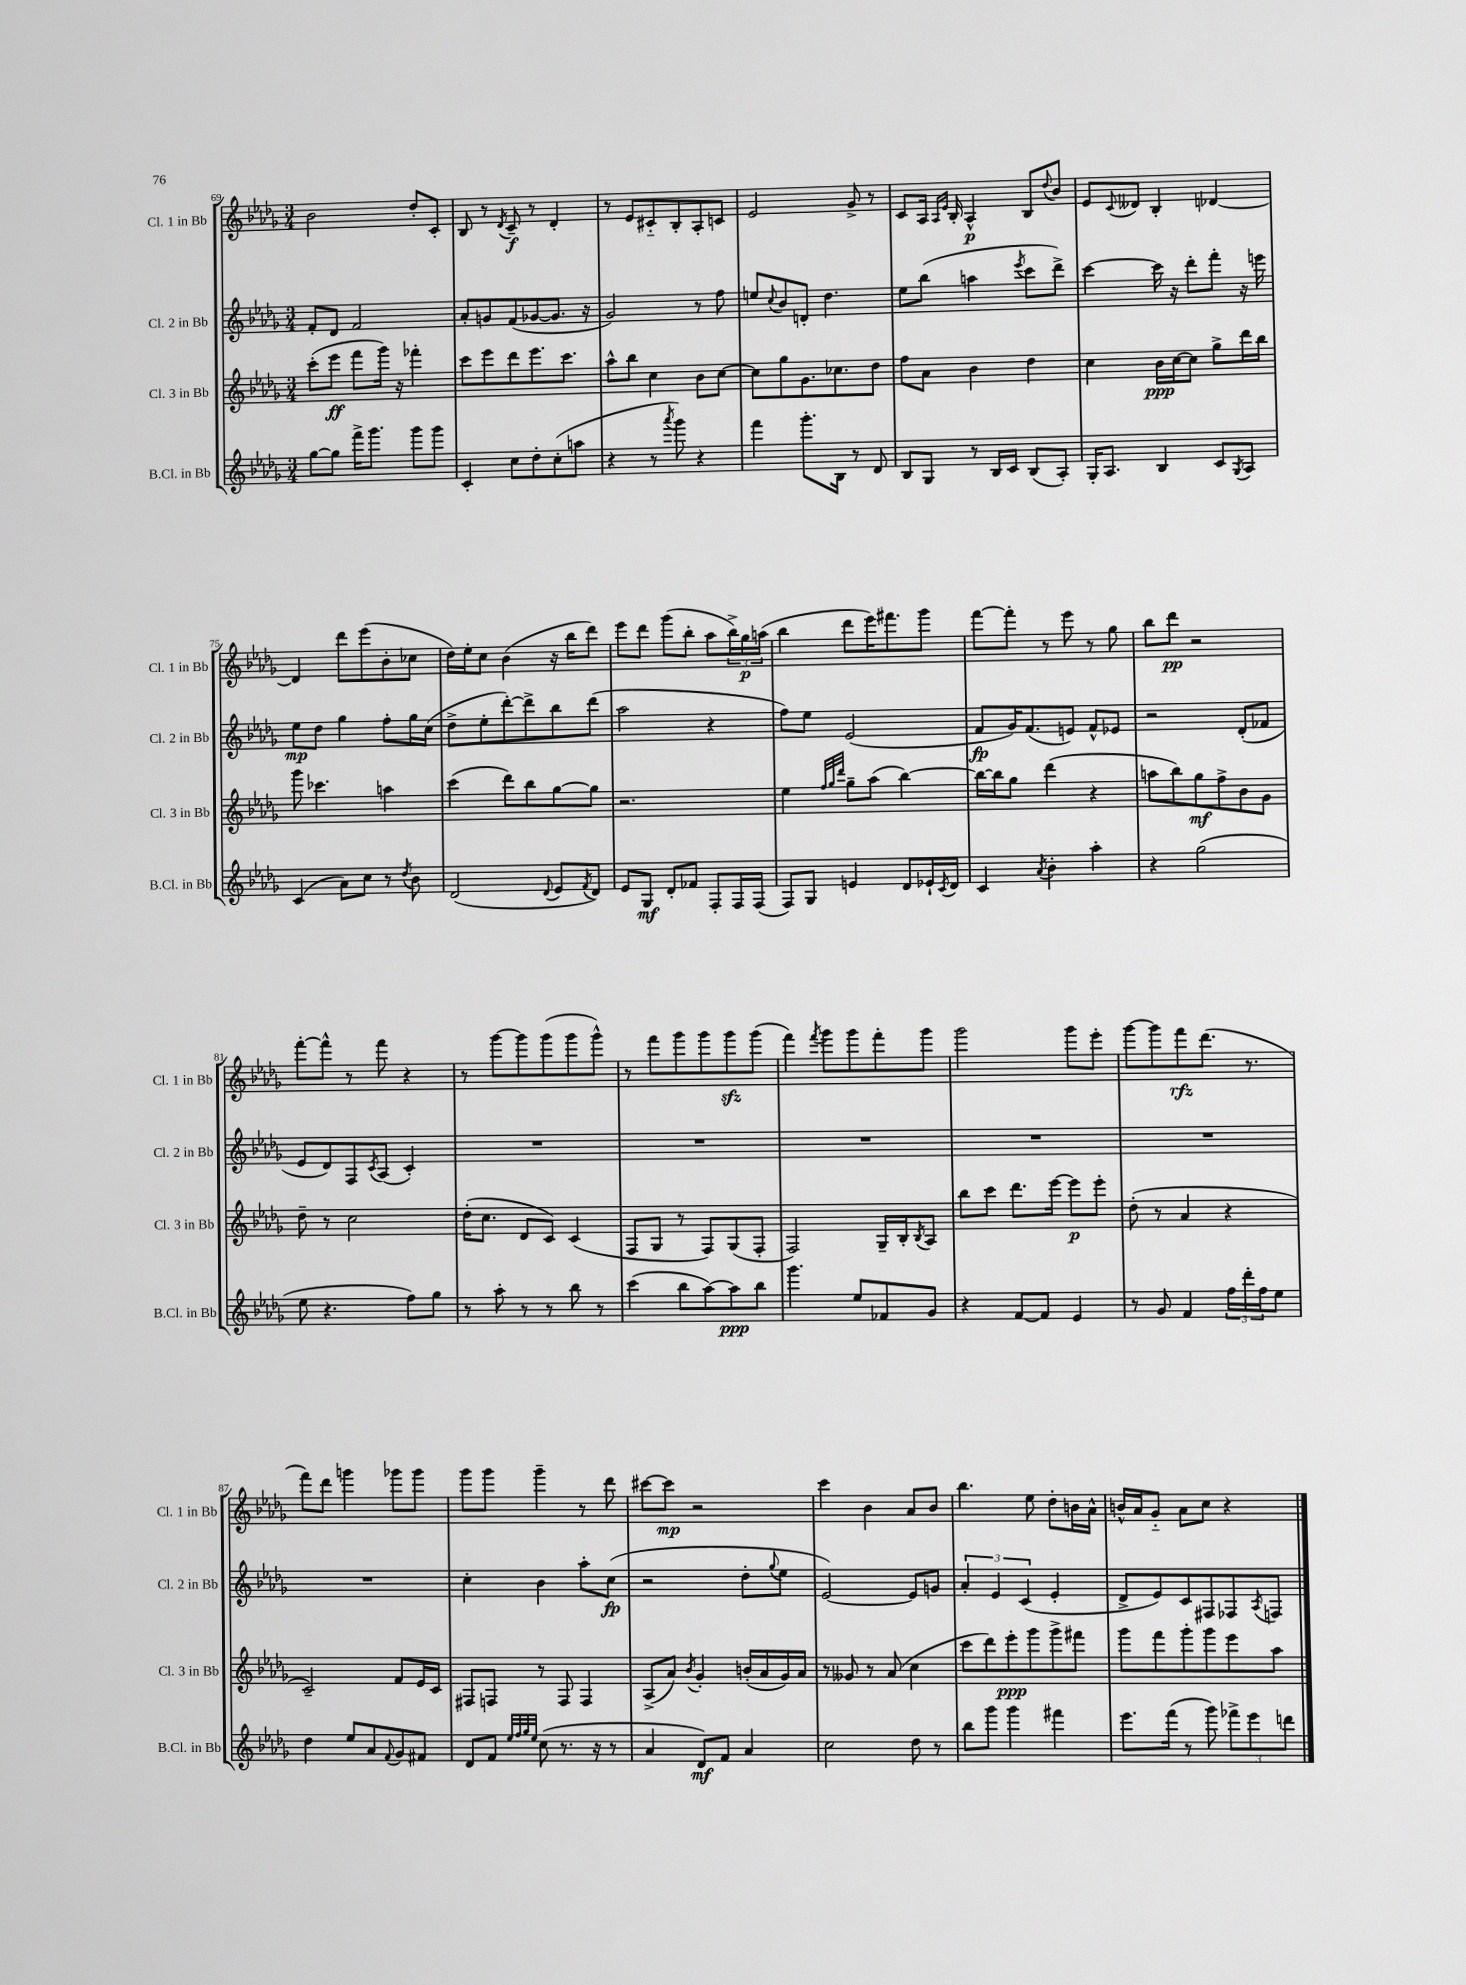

**kern	**kern	**kern	**kern
*staff4	*staff3	*staff2	*staff1
*clefG2	*clefG2	*clefG2	*clefG2
*k[b-e-a-d-g-]	*k[b-e-a-d-g-]	*k[b-e-a-d-g-]	*k[b-e-a-d-g-]
*M3/4	*M3/4	*M3/4	*M3/4
[8gg-	(8ccc'	8f'	2b-
8gg-]	8eee-	8d-	.
16fff^	8fff	2f	.
8.ggg-	.	.	.
.	16ggg-)	.	.
.	16r	.	.
8ggg-	4fff-'	.	8dd-'
8ggg-	.	.	8c'
=	=	=	=
4c'	8ccc	8a-'	8B-
.	8eee-	8g	8r
.	.	.	8qd-
8cc	8ddd-	(8f	8c~
8dd-'	8.eee-	[8g-	8r
(8cc'	.	8.g-]	4d-'
.	8.ccc	.	.
8aa	.	.	.
.	.	16r	.
=	=	=	=
4r	8aa-^^	2g-)	8r
.	8bb-	.	8e-
8r	4cc	.	8c#'~
8qaaa-	.	.	.
8ggg-)	.	.	8B-'
4r	8b-	8r	8A-'
.	[8cc	8ff	8c
=	=	=	=
4fff	8cc]	8ee	2e-
.	.	8qqcc	.
.	8gg-	8b-	.
8.ggg-'	8.g-	8d'	.
.	.	4.dd-	.
16B-	8.cc-	.	.
8r	.	.	8g-^
8d-	8dd-	.	8r
=	=	=	=
8B-	8ff	8ee-	8c
8G-	8a-	(8bb-	16A-
.	.	.	16qqA-
.	.	.	16qqe-
.	.	.	16B-'
8r	4b-	4aa	4A-^^
16B-	.	.	.
16c	.	.	.
.	.	8qeee-	.
(8B-	4dd-	8ccc	8B-
.	.	.	8qqdd-
8A-')	.	8ddd-^)	8b-
=	=	=	=
16G-'	4cc	[4ccc	8e-
8.A-	.	.	.
.	.	.	8qqc
.	.	.	8d--
4B-	16b-	16ccc]	4B-'
.	[16cc	16r	.
.	8cc]	8ddd-'	.
8c	8gg-^	8fff'	[4d-
8qG-	.	.	.
8A-	16ddd-	16r	.
.	16bb-	16eee	.
=	=	=	=
(4c	8ggg-	8ee-	4d-]
.	4.ccc-	8dd-	.
8a-)	.	4gg-	8ddd-
8cc	.	.	(8eee-
8r	4aa	8ff'	8b-'
8qdd-	.	.	.
8b-	.	16gg-	8cc-
.	.	(16cc	.
=	=	=	=
(2d-	(4ccc	8dd-^	16dd-)
.	.	.	16ee-'
.	.	8ee-'	8cc
.	8ddd-)	[8ddd-')	(4b-
.	8bb-	8ddd-^]	.
8qqd-	.	.	.
8e-	[8gg-	8bb-	16r
.	.	.	16bb-
8qf	.	.	.
8d-)	8gg-]	(8ddd-	8ddd-)
=	=	=	=
8e-	2.r	2aa-	8eee-
8G-	.	.	8ddd-
8d-'	.	.	(8ggg-
8f-	.	.	8bb-'
8F'	.	4r	8aa-
16F	.	.	24bb-^)
.	.	.	24gg-
(16F	.	.	.
.	.	.	(24aa
=	=	=	=
8F)	4ee-	8ff)	4bb-
8G-	.	8ee-	.
.	32qqff	.	.
.	32qqgg-	.	.
.	32qqddd-	.	.
4e	8gg-~	(2e-	8ddd-
.	(8aa-	.	16eee-)
.	.	.	8.fff#
8d-	[4bb-)	.	.
16e-`	.	.	8ggg-
8qc	.	.	.
16d-	.	.	.
=	=	=	=
4c	16bb-_	8f	[8fff
.	16bb-]	.	.
.	8gg-	16g-)	8fff']
.	.	(8.f	.
8qa-	.	.	.
4b-'	(4ddd-	.	8r
.	.	8e)	8eee-
4aa-'	4r	8f^^	8r
.	.	8e-	8gg-
=	=	=	=
4r	8aa	2r	8bb-
.	8bb-)	.	8ddd-
(2gg-	8gg-	.	2r
.	8ff^	.	.
.	8b-	(8d-'	.
.	8g-	8f-	.
=	=	=	=
8ee-	8dd-~	8e-	[8fff'
4.r	8r	8d-)	8fff^^]
.	2cc	8F	8r
.	.	8qc	.
.	.	(8A-	8fff
8ff)	.	4c')	4r
8gg-	.	.	.
=	=	=	=
8r	(16dd-'	2.r	8r
.	8.cc	.	.
8aa-'	.	.	[8ggg-
8r	8d-	.	8ggg-]
8r	8c)	.	(8ggg-
8bb-	(4c	.	8ggg-
8r	.	.	8ggg-^^)
=	=	=	=
(4ccc	8F	2.r	8r
.	8G-	.	8fff
8bb-	8r	.	8ggg-
[8aa-)	8F)	.	8ggg-
8aa-]	(8G-	.	8ggg-
8bb-	8F'	.	(8ggg-
=	=	=	=
4.ggg-	2F)	2.r	4fff)
.	.	.	8qfff
.	.	.	8ggg-
8ee-	.	.	8ggg-
8f-	16G-~	.	8fff'
.	16B-'	.	.
.	8qB-	.	.
8g-	8A-	.	8ggg-
=	=	=	=
4r	8bb-	2.r	2ggg-
.	8ccc	.	.
[8f	8.ddd-	.	.
8f]	.	.	.
.	[16eee-	.	.
4e-	8eee-]	.	8ggg-
.	8eee-'	.	8eee-'
=	=	=	=
8r	(8dd-'	2.r	[8ggg-
8g-	8r	.	8ggg-]
4f	4a-	.	8fff
.	.	.	(8.ddd-
24ff	4r	.	.
24ddd-'	.	.	.
.	.	.	8.r
24ff	.	.	.
8ee-	.	.	.
=	=	=	=
4dd-	2c~)	2.r	8fff)
.	.	.	8ddd-
8ee-	.	.	4ggg
8a-	.	.	.
8qqf	.	.	.
8g-	8f	.	8ggg-
8f#	16e-	.	8ggg-
.	16c	.	.
=	=	=	=
8d-	8F#	4cc'	8ggg-
8f	8F	.	8ggg-
32qqee-	.	.	.
32qqff	.	.	.
32qqgg-	.	.	.
32qqee-	.	.	.
(8cc	8r	4b-	4ggg-~
8.r	8F	.	.
.	4F	8aa-'	8r
16r	.	.	.
8r	.	(8cc	8ddd-
=	=	=	=
4a-	(8A-^	2r	[8ccc#
.	8a-)	.	8ccc#]
.	8qb-	.	.
8d-)	4g-'	.	2r
8f	.	.	.
4a-	(16b'	8dd-'	.
.	16a-	.	.
.	.	8qqgg-	.
.	16g-)	8ee-	.
.	16a-	.	.
=	=	=	=
2cc	8r	[2e-)	4ccc
.	8g--	.	.
.	8r	.	4b-
.	(8a-	.	.
8dd-	4cc	8e-]	8a-
8r	.	8g	8b-
=	=	=	=
8bb-	8ccc	6a-'	4.bb-
8ggg-	8ddd-)	.	.
.	.	6e-	.
4ggg-	8eee-'	.	.
.	.	(6c	.
.	8ggg-	.	8ee-
4fff#	8ggg-^	4e-'	8dd-'
.	8fff#	.	16b
.	.	.	16a-^^
=	=	=	=
8.eee-	8ggg-	8d-^	16b^^
.	.	.	16a-
.	8fff	8e-)	8g-'~
(16fff	.	.	.
8r	8ggg-'	8c	8a-
8ggg-)	8ggg-	8F#	8cc
12fff-^	8eee-	8F-	4r
12eee-	.	.	.
.	.	8qA-	.
.	8aa-	8F	.
12ddd	.	.	.
==	==	==	==
*-	*-	*-	*-
